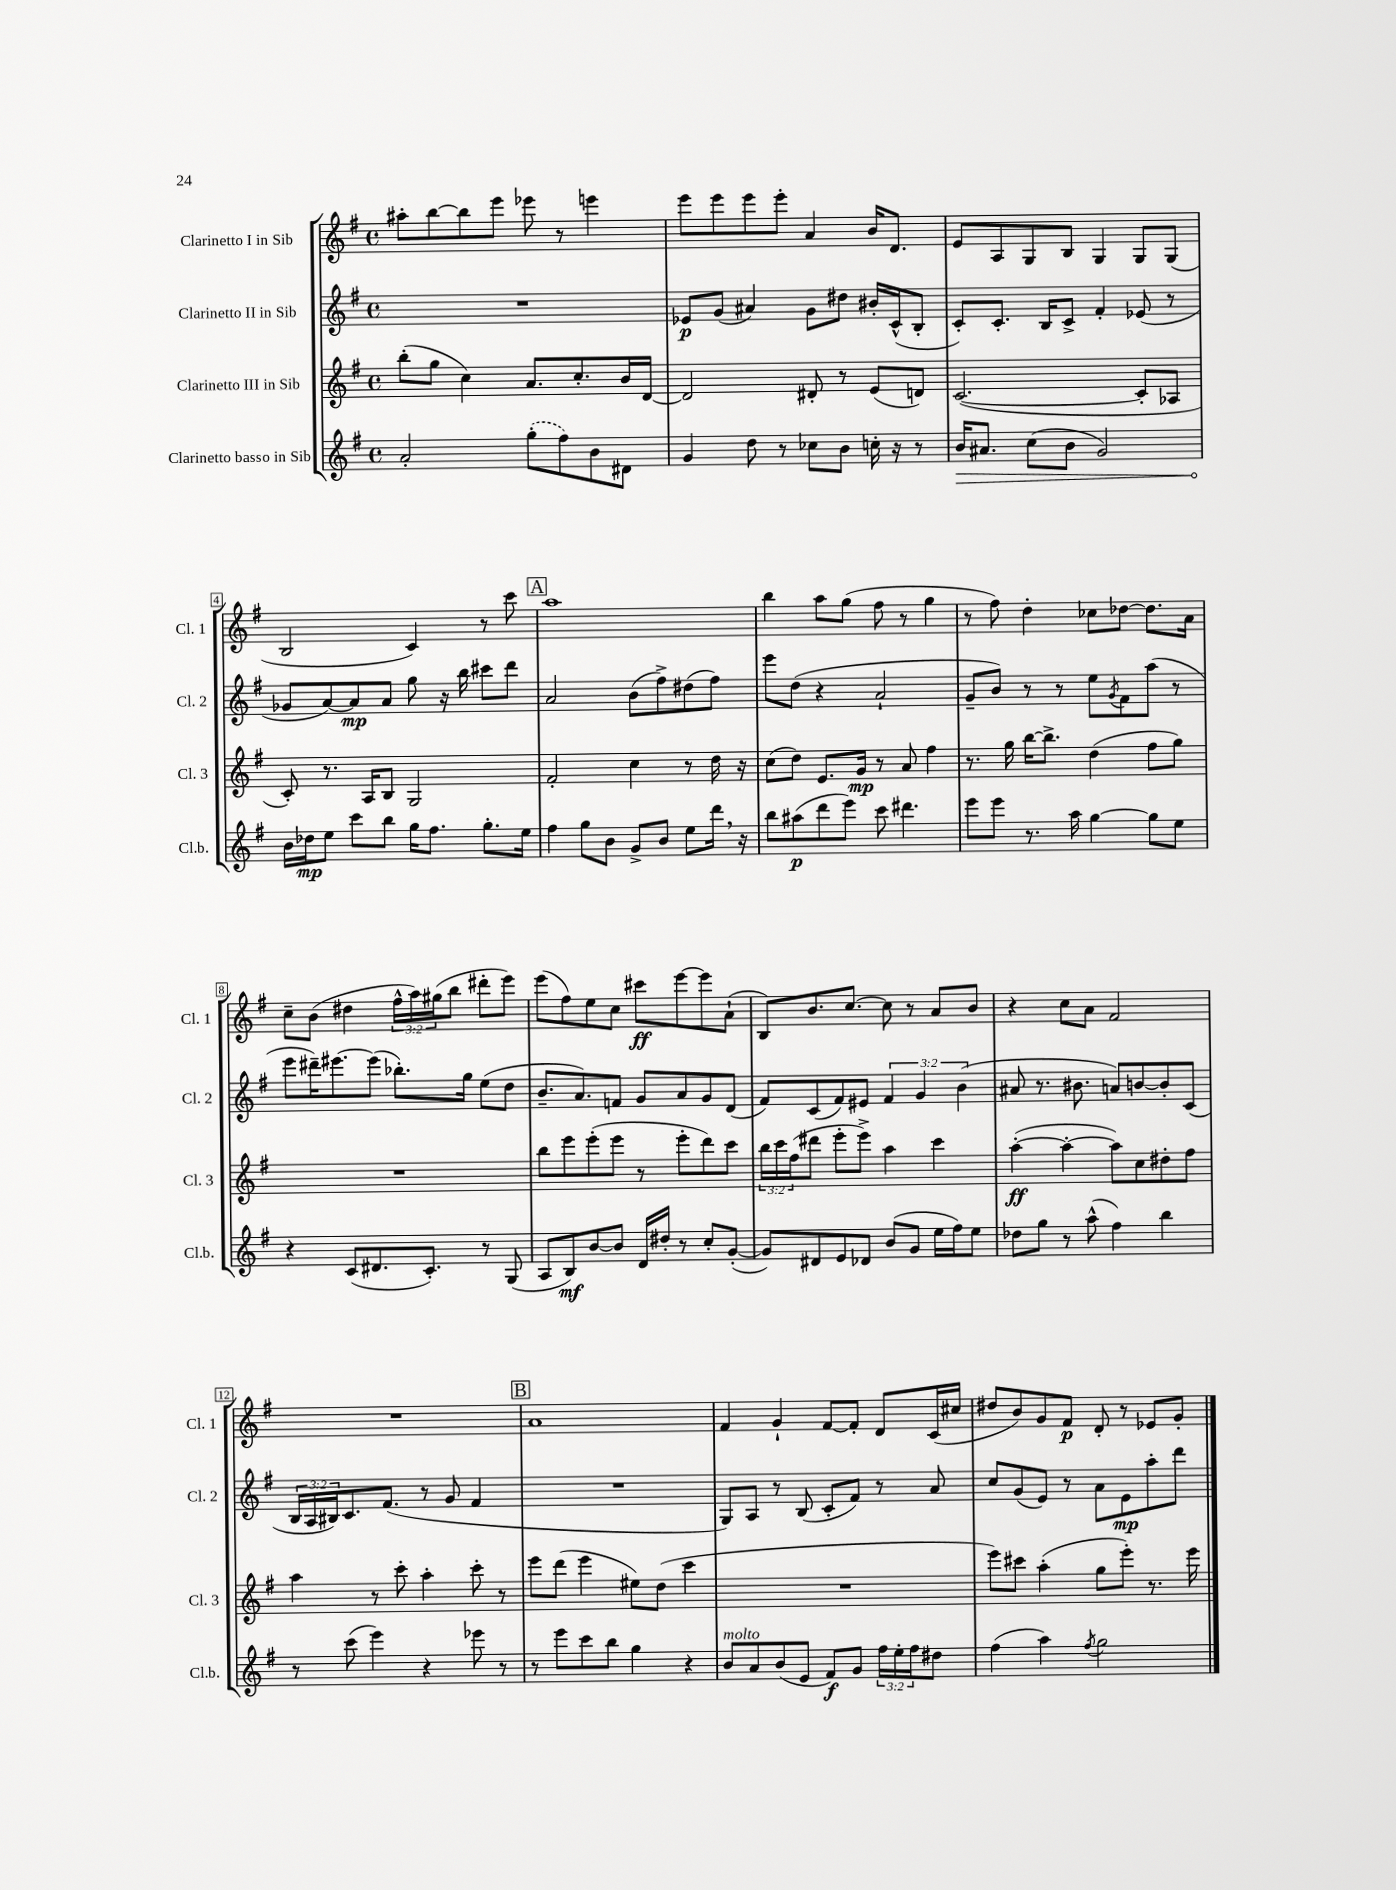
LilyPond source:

<<
\new StaffGroup <<
\new Staff = "s0" \with { instrumentName = "Clarinetto I in Sib" shortInstrumentName = "Cl. 1" } {
    \clef treble \key g \major \defaultTimeSignature \time 4/4 \override Staff.TupletNumber.text = #tuplet-number::calc-fraction-text
    ais''8-. b''8~ b''8 e'''8 ees'''8 r8 e'''4 |
    e'''8 e'''8 e'''8 e'''8-. a'4 b'16 d'8. |
    e'8 a8 g8 b8 g4 g8 g8( |
    b2 c'4) r8 c'''8 |
    \mark \markup { \box "A" } a''1 |
    b''4 a''8 g''8( fis''8 r8 g''4 |
    r8 fis''8) d''4-. ces''8 des''8~ des''8. a'16 |
    c''8-- b'8( dis''4 \tuplet 3/2 { fis''16-^ a''16) gis''16( } b''8 dis'''8-. e'''8) |
    e'''8( fis''8) e''8 c''8 cis'''8\ff e'''8~ e'''8 a'8-!( |
    b8) b'8. c''8.~ c''8 r8 a'8 b'8 |
    r4 c''8 a'8 fis'2 |
    R1 |
    \mark \markup { \box "B" } a'1 |
    fis'4 g'4-! fis'8~ fis'8-. d'8 c'16( cis''16 |
    dis''8 b'8) g'8 fis'8\p d'8-. r8 ees'8 g'8-. \bar "|." |
}
\new Staff = "s1" \with { instrumentName = "Clarinetto II in Sib" shortInstrumentName = "Cl. 2" } {
    \clef treble \key g \major \defaultTimeSignature \time 4/4 \override Staff.TupletNumber.text = #tuplet-number::calc-fraction-text
    R1 |
    ees'8\p g'8( ais'4) g'8 dis''8 bis'16-. c'16-^( b8-. |
    c'8-.) c'8.-. b16 c'8-> fis'4-. ees'8( r8 |
    ges'8 a'8~) a'8\mp a'8 g''8 r16 b''16 cis'''8 d'''8 |
    \mark \markup { \box "A" } a'2 b'8( fis''8->) dis''8( fis''8) |
    e'''8 d''8( r4 a'2-! |
    g'8-- b'8) r8 r8 e''8 \acciaccatura { g'8 } fis'8 a''8( r8 |
    e'''8 dis'''16--) eis'''8.~ eis'''8( bes''8.-.) g''16 e''8( d''8 |
    b'8.-- a'8.) f'8 g'8 a'8 g'8 d'8( |
    fis'8) c'8( fis'8) eis'8 \tuplet 3/2 { fis'4 g'4 b'4( } |
    ais'8 r8. bis'8. a'8) b'8~ b'8-. c'8( |
    \tuplet 3/2 { b16 a16 bis16) } c'8. fis'8.( r8 g'8 fis'4 |
    \mark \markup { \box "B" } R1 |
    g8) a8 r8 b8( c'8-. fis'8) r8 a'8 |
    c''8 g'8( e'8) r8 a'8 e'8\mp a''8-. d'''8 \bar "|." |
}
\new Staff = "s2" \with { instrumentName = "Clarinetto III in Sib" shortInstrumentName = "Cl. 3" } {
    \clef treble \key g \major \defaultTimeSignature \time 4/4 \override Staff.TupletNumber.text = #tuplet-number::calc-fraction-text
    b''8-.( g''8 c''4) a'8. c''8.-. b'16 d'16~ |
    d'2 dis'8-. r8 e'8( d'8) |
    c'2.~( c'8-. aes8 |
    c'8-.) r8. a16 b8 g2 |
    \mark \markup { \box "A" } fis'2-. c''4 r8 d''16 r16 |
    c''8( d''8) e'8. g'16\mp r8 a'8 fis''4 |
    r8. g''16 b''16~ b''8.-> d''4( fis''8 g''8) |
    R1 |
    b''8 e'''8 e'''8-.( e'''8 r8 e'''8-. d'''8) c'''8 |
    \tuplet 3/2 { b''16 c'''16 fis''16( } dis'''8 e'''8-. e'''8->) a''4 c'''4 |
    a''4~-.\ff( a''4~-. a''8) c''8 dis''8-. fis''8 |
    a''4 r8 c'''8-. a''4-. c'''8-. r8 |
    \mark \markup { \box "B" } e'''8 d'''8( e'''4 eis''8) d''8( c'''4 |
    R1 |
    e'''8) cis'''8 a''4-.( g''8 e'''8-.) r8. e'''16 \bar "|." |
}
\new Staff = "s3" \with { instrumentName = "Clarinetto basso in Sib" shortInstrumentName = "Cl.b." } {
    \clef treble \key g \major \defaultTimeSignature \time 4/4 \override Staff.TupletNumber.text = #tuplet-number::calc-fraction-text
    a'2-. \once \slurDashed g''8-.( fis''8) b'8 dis'8 |
    g'4 d''8 r8 ces''8 b'8 c''16-. r16 r8 |
    \once \override Hairpin.circled-tip = ##t b'16\> ais'8. c''8( b'8 g'2) |
    b'16\! des''16\mp e''8 c'''8 b''8 g''16 fis''8. g''8.-. e''16 |
    \mark \markup { \box "A" } fis''4 g''8 b'8 g'8-> b'8 e''8 d'''16 \breathe r16 |
    b''8 ais''8\p( d'''8 e'''8) c'''8 dis'''4. |
    e'''8 e'''8 r8. a''16 g''4~ g''8 e''8 |
    r4 c'8( dis'8. c'8.-.) r8 g8( |
    a8 b8\mf) b'8~ b'8 d'16 dis''16-. r8 c''8-. g'8~-.( |
    g'8) dis'8 e'8 des'8 b'8( g'8 e''16 fis''16) e''8 |
    des''8 g''8 r8 a''8-^( fis''4) b''4 |
    r8 c'''8( e'''4) r4 ees'''8 r8 |
    \mark \markup { \box "B" } r8 e'''8 c'''8 b''8 g''4 r4 |
    b'8^\markup { \italic "molto" } a'8 b'8( e'8 fis'8\f) g'8 \tuplet 3/2 { fis''16 e''16-. fis''16 } dis''8 |
    fis''4( a''4) \acciaccatura { fis''8 } g''2 \bar "|." |
}
>>
>>
\layout { \context { \Score \override BarNumber.stencil = #(make-stencil-boxer 0.1 0.3 ly:text-interface::print) } }
